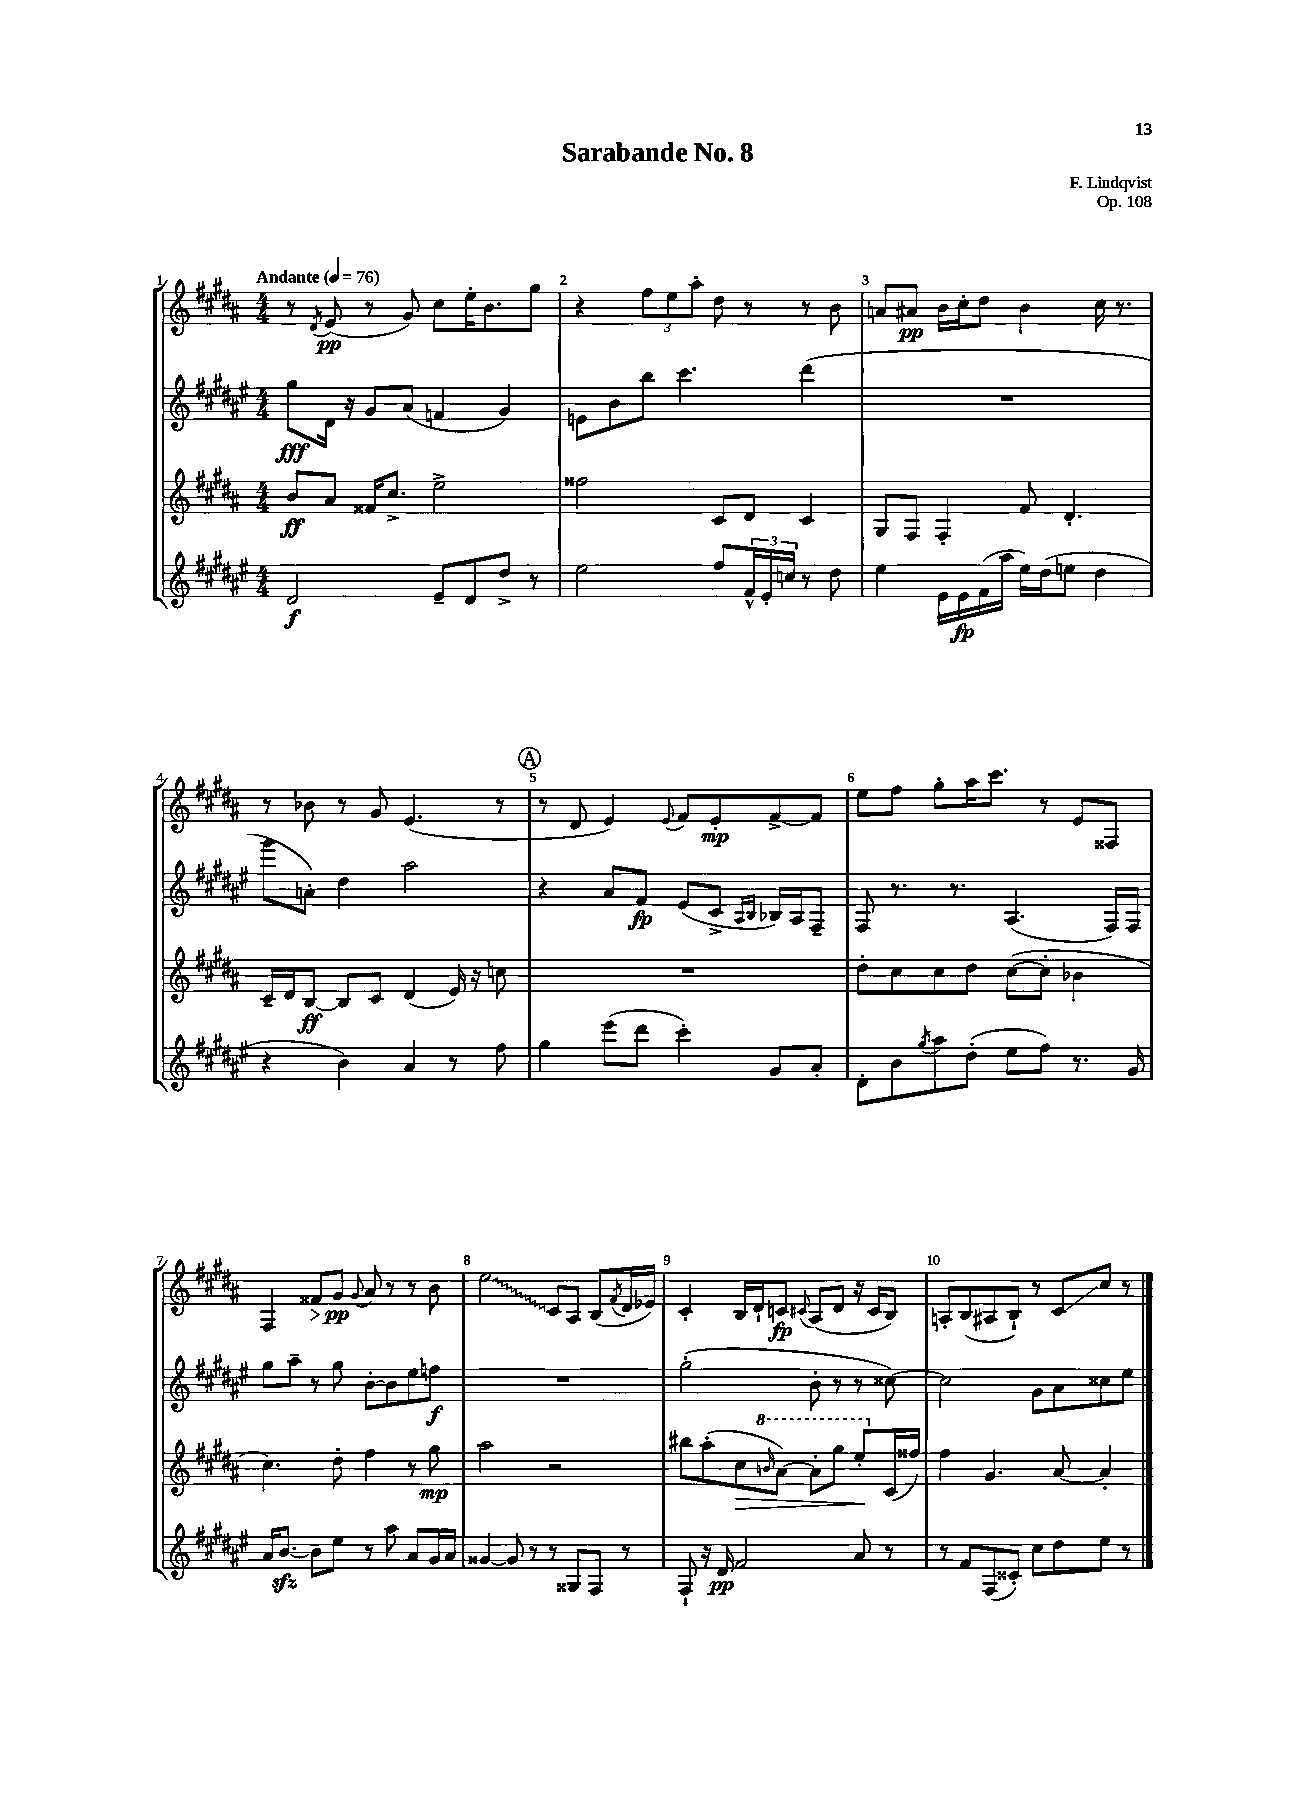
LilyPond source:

\header { title = "Sarabande No. 8" composer = "F. Lindqvist" opus = "Op. 108" }
<<
\new StaffGroup <<
\new Staff = "s0" {
    \clef treble \key b \major \numericTimeSignature \time 4/4 \tempo "Andante" 4 = 76
    r8 \acciaccatura { dis'8 } e'8\pp( r8 gis'8) cis''8 e''16-. b'8. gis''8 |
    r4 \tuplet 3/2 { fis''8 e''8 ais''8-. } dis''8 r8 r8 b'8 |
    a'8 ais'8\pp b'16 cis''16-. dis''8 b'4 cis''16 r8. |
    r8 bes'8 r8 gis'8 e'4.( r8 |
    \mark \markup { \circle "A" } r8 dis'8 e'4) \appoggiatura { e'8 } fis'8 e'8-.\mp fis'8~-> fis'8 |
    e''8 fis''8 gis''8-. ais''16 cis'''8. r8 e'8 fisis8 |
    fis4 fisis'8\> gis'8\pp\! \appoggiatura { gis'8 } ais'8 r8 r8 b'8 |
    \once \override Glissando.style = #'zigzag e''2\glissando cis'8 ais8 b8( \acciaccatura { fis'8 } dis'16 ees'16) |
    cis'4-. b16 dis'16-! c'8\fp \appoggiatura { cis'8 } ais8( dis'8 r16 cis'16 b8) |
    a8-. b8( ais8 b8-!) r8 cis'8\glissando cis''8 r8 \bar "|." |
}
\new Staff = "s1" {
    \clef treble \key fis \major \numericTimeSignature \time 4/4
    gis''8\fff dis'16 r16 gis'8 ais'8( f'4 gis'4) |
    e'8 b'8 b''8 cis'''4. dis'''4( |
    R1 |
    gis'''8 a'8-.) dis''4 ais''2 |
    \mark \markup { \circle "A" } r4 ais'8 fis'8\fp eis'8( cis'8-> \grace { ais16 b16 } bes16) ais16 fis8-- |
    fis8 r8. r8. ais4.( fis16) fis16 |
    gis''8 ais''8-- r8 gis''8 b'8~-. b'8 eis''8 f''8\f |
    R1 |
    gis''2-.( b'8-. r8 r8 cisis''8~) |
    cisis''2 gis'8 ais'8 cisis''8 eis''8 \bar "|." |
}
\new Staff = "s2" {
    \clef treble \key b \major \numericTimeSignature \time 4/4
    b'8\ff ais'8 fisis'16 cis''8.-> e''2-> |
    fisis''2 cis'8 dis'8 cis'4 |
    gis8 fis8 fis4-. fis'8 dis'4.-. |
    cis'16-- dis'16 b8~\ff b8 cis'8 dis'4( e'16) r16 c''8 |
    \mark \markup { \circle "A" } R1 |
    dis''8-. cis''8 cis''8 dis''8 cis''8~( cis''8-. bes'4 |
    cis''4.) dis''8-. fis''4 r8 gis''8\mp |
    ais''2 r2 |
    bis''8 ais''8-.( cis''8\> \ottava #1 \grace { b''16 } ais''8~) ais''8-. gis'''8 e'''8-.\! \ottava #0 cis'16( fisis''16) |
    fis''4 gis'4. ais'8~ ais'4-. \bar "|." |
}
\new Staff = "s3" {
    \clef treble \key fis \major \numericTimeSignature \time 4/4
    dis'2\f eis'8-- dis'8 dis''8-> r8 |
    eis''2 fis''8 \tuplet 3/2 { fis'16-^ eis'16-. c''16 } r8 dis''8 |
    eis''4 eis'16 eis'16\fp fis'16( ais''16 eis''16) dis''16( e''8 dis''4 |
    r4 b'4) ais'4 r8 fis''8 |
    \mark \markup { \circle "A" } gis''4 eis'''8( dis'''8 cis'''4-.) gis'8 ais'8-. |
    dis'8-. b'8 \acciaccatura { gis''8 } ais''8 dis''8-.( eis''8 fis''8) r8. gis'16 |
    ais'16 b'8.~\sfz b'8 eis''8 r8 ais''8 ais'8 gis'16 ais'16 |
    gisis'4~ gisis'8 r8 r8 gisis8 fis8 r8 |
    fis8-! r16 dis'16\pp fis'2 ais'8 r8 |
    r8 fis'8 fis8( cisis'8-.) cis''8 dis''8 eis''8 r8 \bar "|." |
}
>>
>>
\layout { \context { \Score \override BarNumber.break-visibility = ##(#f #t #t) barNumberVisibility = #all-bar-numbers-visible } }
